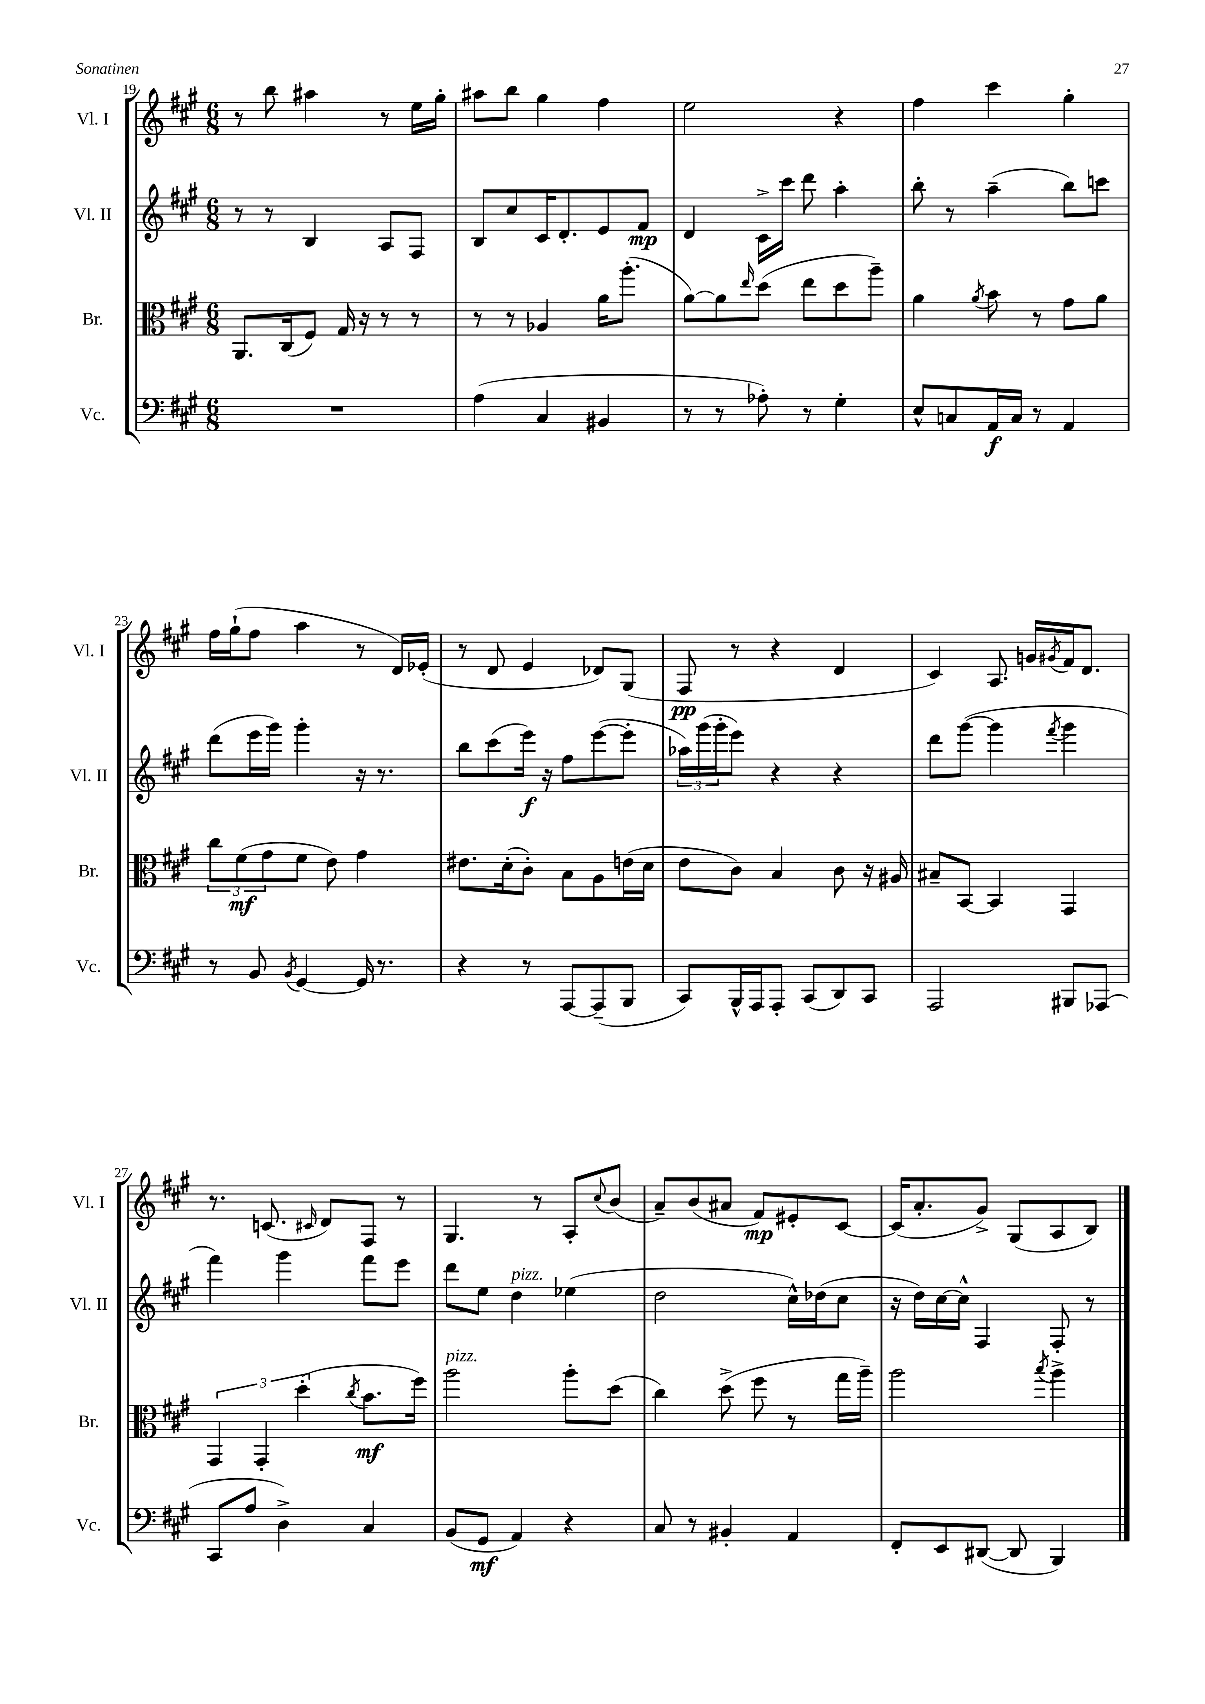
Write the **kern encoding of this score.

**kern	**kern	**kern	**kern
*staff4	*staff3	*staff2	*staff1
*clefF4	*clefC3	*clefG2	*clefG2
*k[f#c#g#]	*k[f#c#g#]	*k[f#c#g#]	*k[f#c#g#]
*M6/8	*M6/8	*M6/8	*M6/8
2.r	8.AA	8r	8r
.	.	8r	8bb
.	(16C#	.	.
.	8F#)	4B	4aa#
.	16G#	.	.
.	16r	.	.
.	8r	8A	8r
.	8r	8F#	16ee
.	.	.	16gg#'
=	=	=	=
(4A	8r	8B	8aa#
.	8r	8cc#	8bb
4C#	4A-	16c#	4gg#
.	.	8.d'	.
4BB#	16a	8e	4ff#
.	(8.aa'	.	.
.	.	8f#	.
=	=	=	=
8r	[8a)	4d	2ee
8r	8a]	.	.
.	16qqee	.	.
8A-')	(8dd	16c#^	.
.	.	16ccc#	.
8r	8ee	8ddd	.
4G#'	8dd	4aa'	4r
.	8aa~)	.	.
=	=	=	=
8E^^	4a	8bb'	4ff#
8C	.	8r	.
.	8qa	.	.
16AA	8b	(4aa~	4ccc#
16C	.	.	.
8r	8r	.	.
4AA	8g#	8bb)	4gg#'
.	8a	8ccc	.
=	=	=	=
8r	12cc#	(8ddd	16ff#
.	.	.	(16gg#`
.	(12f#	.	.
8BB	.	16eee	8ff#
.	12g#	.	.
.	.	16ggg#)	.
8qBB	.	.	.
[4GG#	8f#	4ggg#'	4aa
.	8e)	.	.
16GG#]	4g#	16r	8r
8.r	.	8.r	.
.	.	.	16d)
.	.	.	(16e-'
=	=	=	=
4r	8.e#	8bb	8r
.	.	(8ccc#	8d
.	(16d'	.	.
8r	8c#')	16eee)	4e
.	.	16r	.
[8AAA	8B	8ff#	.
(8AAA~]	8A	([8eee	8d-)
8BBB	(16e	8eee']	(8G#
.	16d	.	.
=	=	=	=
8CC#)	8e	24aa-)	8F#
.	.	(24ggg#	.
.	.	24ggg#'	.
16BBB^^	8c#)	8eee)	8r
16AAA	.	.	.
8AAA'	4B	4r	4r
(8CC#	.	.	.
8DD)	8c#	4r	4d
8CC#	16r	.	.
.	16A#	.	.
=	=	=	=
2AAA	8B#~	8ddd	4c#)
.	[8BB	([8ggg#	.
.	4BB]	4ggg#]	8.A
.	.	.	16g
.	.	8qfff#	8qg#
8BBB#	4GG#	4ggg#	16f#
.	.	.	8.d
(8AAA-	.	.	.
=	=	=	=
8CC#	6GG#	4fff#)	8.r
8A	.	.	.
.	6GG#'	.	.
.	.	.	(8.c
4D^)	.	4ggg#	.
.	(6dd'	.	.
.	.	.	16qqc#
.	.	.	8d)
.	8qcc#	.	.
4C#	8.b	8fff#	8F#
.	.	8eee	8r
.	16ff#)	.	.
=	=	=	=
(8BB	2aa	8ddd	4.G#
8GG#	.	8ee	.
4AA)	.	4dd	.
.	.	.	8r
4r	8aa'	(4ee-	8A'
.	.	.	8qqcc#
.	(8dd	.	(8b
=	=	=	=
8C#	4cc#)	2dd	8a~)
8r	.	.	(8b
4BB#'	(8dd^	.	8a#
.	8ff#	.	8f#)
4AA	8r	16cc#^^)	8e#'
.	.	(16dd-	.
.	16gg#	8cc#	[8c#
.	16aa~)	.	.
=	=	=	=
8FF#'	2aa	16r	(16c#]
.	.	16dd)	8.a'
8EE	.	[16cc#	.
.	.	16cc#^^]	.
([8DD#	.	4F#	8g#^)
8DD#]	.	.	(8G#
.	8qbb	.	.
4BBB)	4aa^	8F#'	8A
.	.	8r	8B)
==	==	==	==
*-	*-	*-	*-
